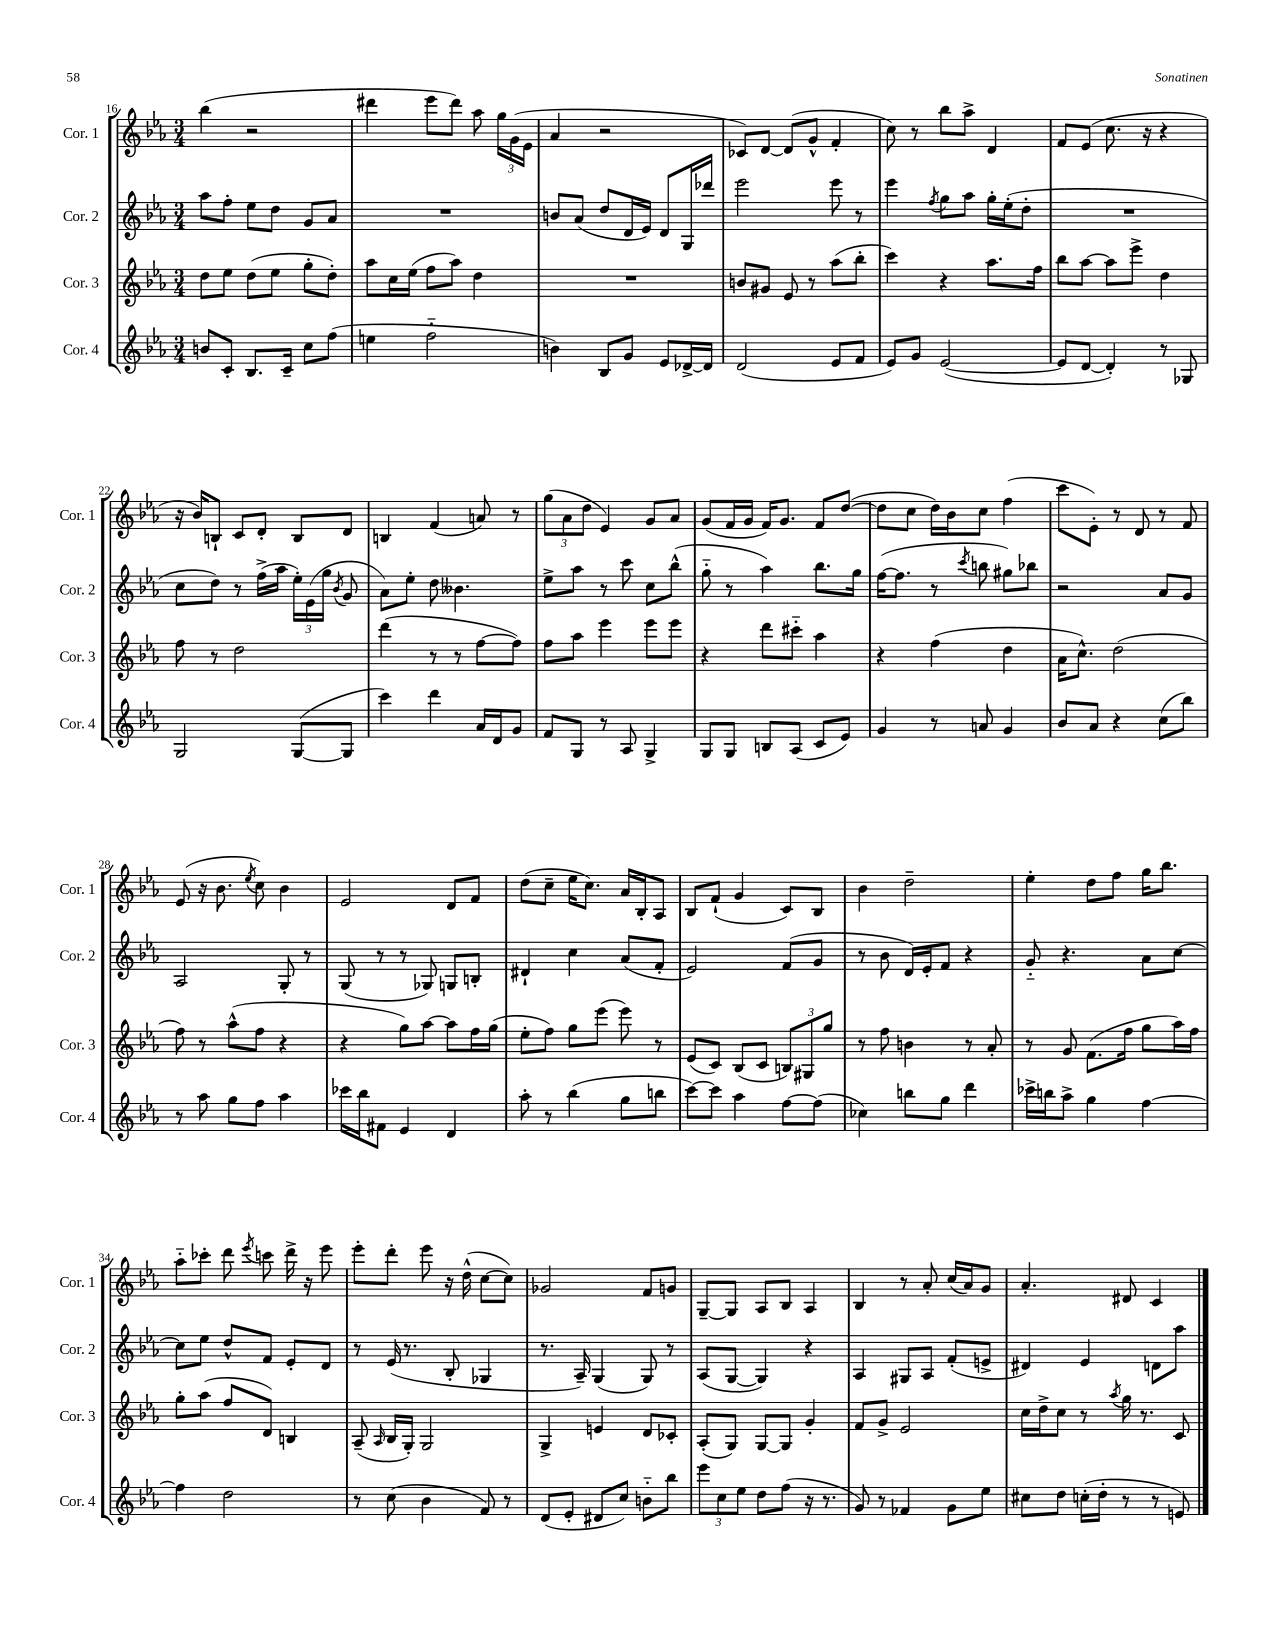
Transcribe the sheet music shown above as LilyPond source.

<<
\new StaffGroup <<
\new Staff = "s0" \with { instrumentName = "Cor. 1" shortInstrumentName = "Cor. 1" } {
    \clef treble \key ees \major \numericTimeSignature \time 3/4
    \autoBeamOff bes''4( r2 |
    dis'''4 ees'''8[ dis'''8]) aes''8 \tuplet 3/2 { g''16[ g'16( ees'16] } |
    aes'4 r2 |
    ces'8[) d'8]~ d'8[( g'8]-^ f'4-. |
    c''8) r8 bes''8[ aes''8]-> d'4 |
    f'8[ ees'8]( c''8. r16 r4 |
    r16 bes'16[) b8]-! c'8[ d'8]-. b8[ d'8] |
    b4 f'4( a'8) r8 |
    \tuplet 3/2 { g''8[( aes'8 d''8] } ees'4) g'8[ aes'8] |
    g'8[( f'16 g'16] f'16[) g'8.] f'8[ d''8]~( |
    d''8[ c''8] d''16[) bes'16 c''8] f''4( |
    c'''8[ ees'8]-.) r8 d'8 r8 f'8 |
    ees'8( r16 bes'8. \acciaccatura { ees''8 } c''8) bes'4 |
    ees'2 d'8[ f'8] |
    d''8[( c''8]-- ees''16[ c''8.]) aes'16[ bes16-. aes8] |
    bes8[ f'8]-!( g'4 c'8[) bes8] |
    bes'4 d''2-- |
    ees''4-. d''8[ f''8] g''16[ bes''8.] |
    aes''8[-_ ces'''8]-. d'''8 \acciaccatura { ees'''8 } c'''8 d'''16-> r16 ees'''8 |
    ees'''8[-. d'''8]-. ees'''8 r16 d''16-^( c''8[~ c''8]) |
    ges'2 f'8[ g'8] |
    g8[~-- g8] aes8[ bes8] aes4 |
    bes4 r8 aes'8-. c''16[( aes'16) g'8] |
    aes'4.-. dis'8 c'4 \bar "|." |
}
\new Staff = "s1" \with { instrumentName = "Cor. 2" shortInstrumentName = "Cor. 2" } {
    \clef treble \key ees \major \numericTimeSignature \time 3/4
    \autoBeamOff aes''8[ f''8]-. ees''8[ d''8] g'8[ aes'8] |
    R2. |
    b'8[ aes'8]( d''8[ d'16 ees'16]) d'8[ g16 des'''16] |
    ees'''2 ees'''8 r8 |
    ees'''4 \acciaccatura { f''8 } g''8[ aes''8] g''16[-. ees''16-.( d''8]-. |
    R2. |
    c''8[ d''8]) r8 f''16[->( aes''16] \tuplet 3/2 { ees''16[-.) ees'16( g''16] } \acciaccatura { bes'8 } g'8 |
    aes'8[) ees''8]-. d''8 beses'4. |
    ees''8[-> aes''8] r8 c'''8 c''8[ bes''8]-^( |
    g''8-_ r8 aes''4) bes''8.[ g''16] |
    f''16[~( f''8.] r8 \acciaccatura { c'''8 } b''8 gis''8[) bes''8] |
    r2 aes'8[ g'8] |
    aes2 g8-. r8 |
    g8( r8 r8 ges8) g8[ b8]-. |
    dis'4-! c''4 aes'8[( f'8]-. |
    ees'2) f'8[( g'8] |
    r8 bes'8 d'16[) ees'16-. f'8] r4 |
    g'8-_ r4. aes'8[ c''8]~ |
    c''8[ ees''8] d''8[-^ f'8] ees'8[-. d'8] |
    r8 ees'16( r8. bes8-. ges4 |
    r8. aes16--) g4( g8) r8 |
    aes8[( g8]~ g4) r4 |
    aes4 gis8[ aes8] f'8[-.( e'8]-> |
    dis'4) ees'4 d'8[ aes''8] \bar "|." |
}
\new Staff = "s2" \with { instrumentName = "Cor. 3" shortInstrumentName = "Cor. 3" } {
    \clef treble \key ees \major \numericTimeSignature \time 3/4
    \autoBeamOff d''8[ ees''8] d''8[( ees''8] g''8[-. d''8]-.) |
    aes''8[ c''16 ees''16]( f''8[ aes''8]) d''4 |
    R2. |
    b'8[ gis'8] ees'8 r8 aes''8[( bes''8]-. |
    c'''4) r4 aes''8.[ f''16] |
    bes''8[ aes''8]~ aes''8[ ees'''8]-> d''4 |
    f''8 r8 d''2 |
    d'''4( r8 r8 f''8[~ f''8]) |
    f''8[ aes''8] ees'''4 ees'''8[ ees'''8] |
    r4 d'''8[ cis'''8]-_ aes''4 |
    r4 f''4( d''4 |
    aes'16[ c''8.]-^) d''2( |
    f''8) r8 aes''8[-^( f''8] r4 |
    r4 g''8[) aes''8]~ aes''8[ f''16 g''16]( |
    ees''8[-. f''8]) g''8[ ees'''8]( ees'''8) r8 |
    ees'8[( c'8]) bes8[( c'8] \tuplet 3/2 { b8[) gis8 g''8] } |
    r8 f''8 b'4 r8 aes'8-. |
    r8 g'8 f'8.[( f''16] g''8[ aes''16) f''16] |
    g''8[-. aes''8]( f''8[ d'8]) b4 |
    aes8--( \grace { aes16 } bes16[ g16]-.) g2 |
    g4-> e'4 d'8[ ces'8]-. |
    aes8[-.( g8]) g8[~ g8] g'4-. |
    f'8[ g'8]-> ees'2 |
    c''16[ d''16-> c''8] r8 \acciaccatura { aes''8 } g''16 r8. c'8 \bar "|." |
}
\new Staff = "s3" \with { instrumentName = "Cor. 4" shortInstrumentName = "Cor. 4" } {
    \clef treble \key ees \major \numericTimeSignature \time 3/4
    \autoBeamOff b'8[ c'8]-. bes8.[ c'16]-- c''8[ f''8]( |
    e''4 f''2-_ |
    b'4) bes8[ g'8] ees'8[ des'16~-> des'16] |
    d'2( ees'8[ f'8] |
    ees'8[) g'8] ees'2~( |
    ees'8[ d'8]~ d'4-.) r8 ges8 |
    g2 g8[~( g8] |
    c'''4) d'''4 aes'16[ d'16 g'8] |
    f'8[ g8] r8 aes8 g4-> |
    g8[ g8] b8[ aes8]( c'8[ ees'8]) |
    g'4 r8 a'8 g'4 |
    bes'8[ aes'8] r4 c''8[( bes''8]) |
    r8 aes''8 g''8[ f''8] aes''4 |
    ces'''16[ bes''16 fis'8] ees'4 d'4 |
    aes''8-. r8 bes''4( g''8[ b''8] |
    c'''8[~) c'''8] aes''4 f''8[~ f''8]( |
    ces''4) b''8[ g''8] d'''4 |
    ces'''16[-> b''16 aes''8]-> g''4 f''4~ |
    f''4 d''2 |
    r8 c''8( bes'4 f'8) r8 |
    d'8[( ees'8]-. dis'8[ c''8]) b'8[-_ bes''8] |
    \tuplet 3/2 { ees'''8[ c''8 ees''8] } d''8[ f''8]( r16 r8. |
    g'8) r8 fes'4 g'8[ ees''8] |
    cis''8[ d''8] c''16[-.( d''16]-. r8 r8 e'8) \bar "|." |
}
>>
>>
\layout { \context { \Score currentBarNumber = #16 } }
